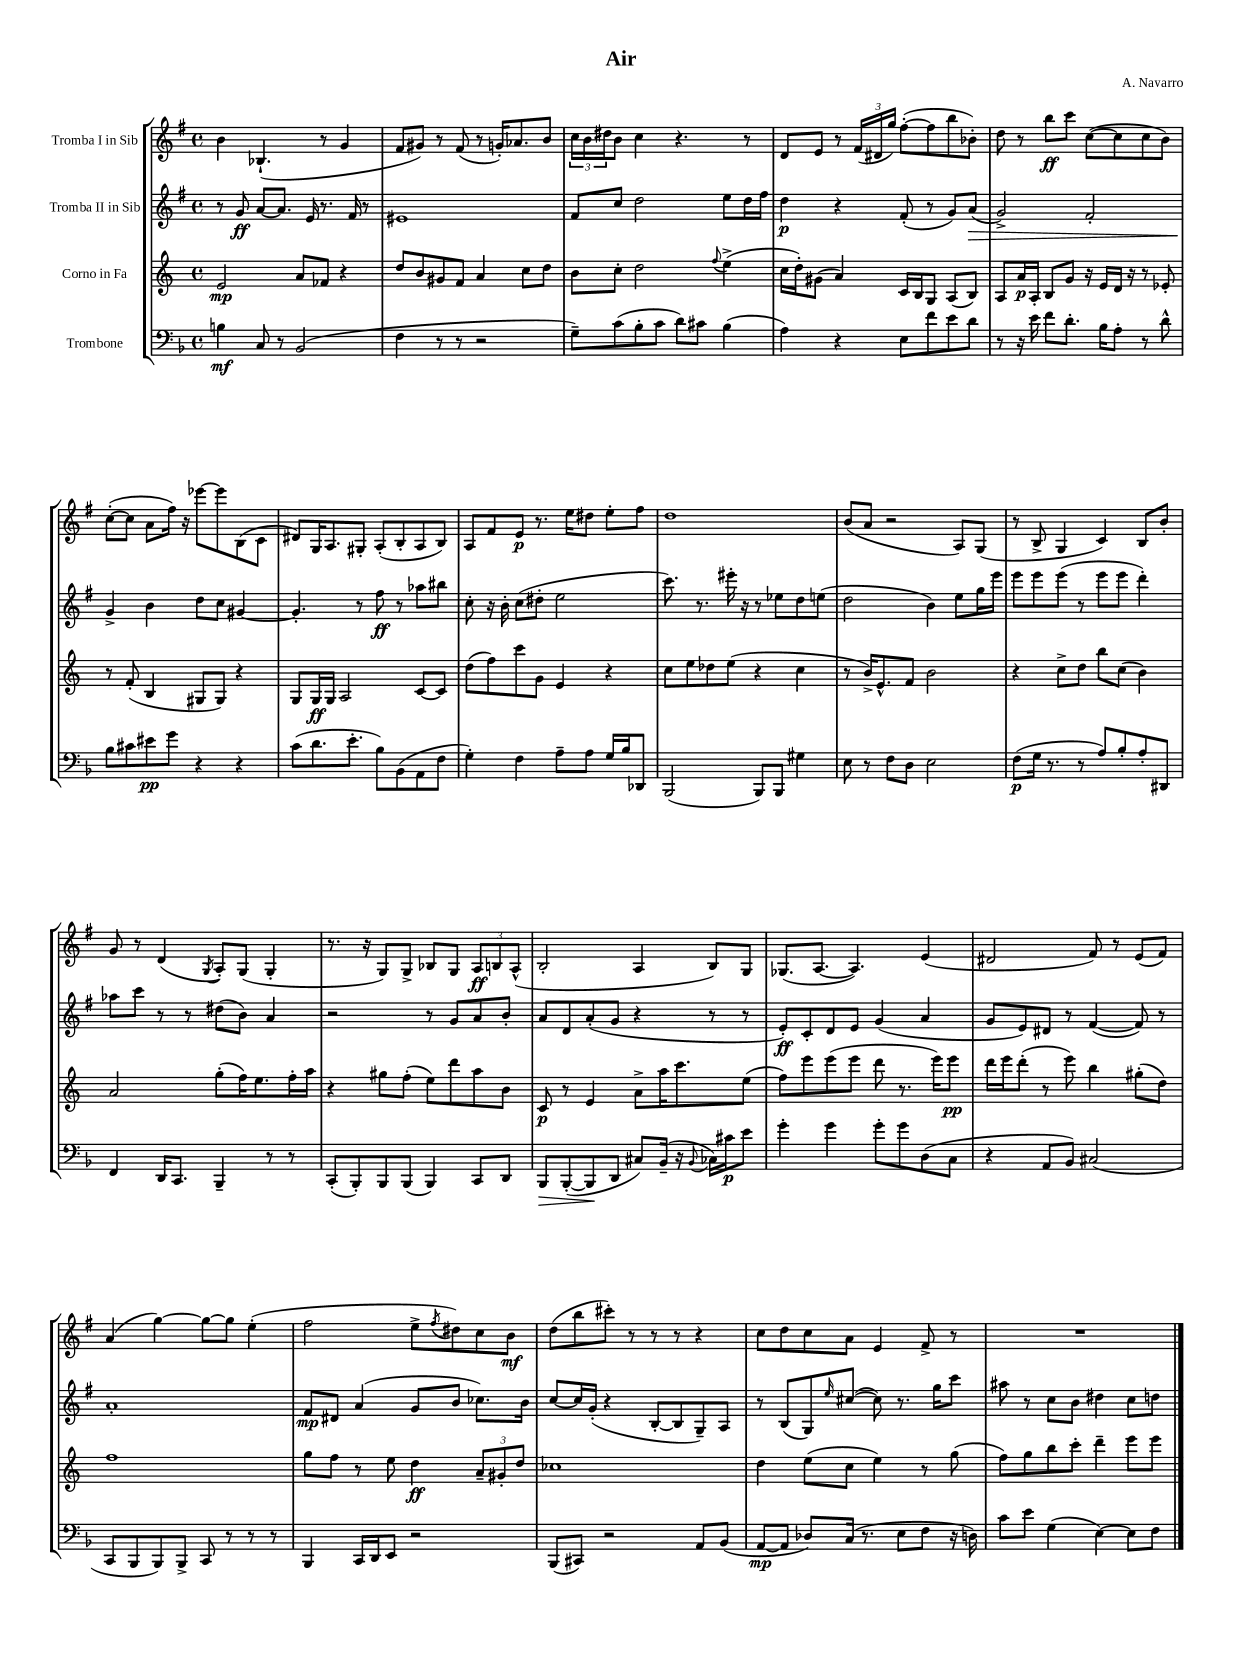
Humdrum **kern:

**kern	**dynam	**kern	**dynam	**kern	**dynam	**kern	**dynam
*part4	*part4	*part3	*part3	*part2	*part2	*part1	*part1
*staff4	*staff4	*staff3	*staff3	*staff2	*staff2	*staff1	*staff1
*I"Trombone	*	*I"Corno in Fa	*	*I"Tromba II in Sib	*	*I"Tromba I in Sib	*
*clefF4	*	*clefG2	*	*clefG2	*	*clefG2	*
*k[b-]	*	*k[]	*	*k[f#]	*	*k[f#]	*
*M4/4	*	*M4/4	*	*M4/4	*	*M4/4	*
*met(c)	*	*met(c)	*	*met(c)	*	*met(c)	*
=1	=1	=1	=1	=1	=1	=1	=1
4Bn\	mf	2e/	mp	8r	.	4b\	.
.	.	.	.	8g/	ff	.	.
8C/	.	.	.	[8a/L	.	(4.B-X`/	.
8r	.	.	.	8.a/J]	.	.	.
(2BB-/	.	8a/L	.	.	.	.	.
.	.	.	.	16e/	.	.	.
.	.	8f-X/J	.	8.r	.	8r	.
.	.	4r	.	.	.	4g/	.
.	.	.	.	16f#/	.	.	.
.	.	.	.	8r	.	.	.
=2	=2	=2	=2	=2	=2	=2	=2
4F\	.	8dd/L	.	1e#X	.	8f#/L	.
.	.	8b/	.	.	.	8g#X/J)	.
8r	.	8g#X/	.	.	.	8r	.
8r	.	8f/J	.	.	.	(8f#/	.
2r	.	4a/	.	.	.	8r	.
.	.	.	.	.	.	16gn'/KL)	.
.	.	.	.	.	.	8.a-X/	.
.	.	8cc\L	.	.	.	.	.
.	.	8dd\J	.	.	.	8b/J	.
=3	=3	=3	=3	=3	=3	=3	=3
8G~\L)	.	8b\L	.	8f#/L	.	24cc\LL	.
.	.	.	.	.	.	24b\	.
.	.	.	.	.	.	24dd#X\J	.
(8c\	.	8cc'\J	.	8cc/J	.	8b\J	.
8B-'\	.	2dd\	.	2dd\	.	4cc\	.
8c\J	.	.	.	.	.	.	.
8d\L)	.	.	.	.	.	4.r	.
8c#X\J	.	.	.	.	.	.	.
.	.	8qqff/	.	.	.	.	.
(4B-\	.	(4ee^\	.	8ee\L	.	.	.
.	.	.	.	16dd\L	.	8r	.
.	.	.	.	16ff#\JJ	.	.	.
=4	=4	=4	=4	=4	=4	=4	=4
4A\)	.	16cc\LL	.	4dd\	p	8d/L	.
.	.	16dd'\J)	.	.	.	.	.
.	.	(8g#X\J	.	.	.	8e/J	.
4r	.	4a/)	.	4r	.	8r	.
.	.	.	.	.	.	(24f#/LL	.
.	.	.	.	.	.	24d#X/	.
.	.	.	.	.	.	24gg/JJ)	.
8E\L	.	16c/LL	.	(8f#'/	.	([8ff#'\L	.
.	.	16B/J	.	.	.	.	.
8f\	.	8G/J	.	8r	.	8ff#\]	.
8e\	.	(8A/L	.	8g/L)	.	8bb\	.
!	!	!	!	!	!LO:HP:b	!	!
8d\J	.	8B/J)	.	(8a/J	>	8b-X'\J)	.
=5	=5	=5	=5	=5	=5	=5	=5
8r	.	8A/L	.	2g^/)	.	8dd\	.
16r	.	16a/L	p	.	.	8r	.
16e\	.	16A'/JJ	.	.	.	.	.
8f\L	.	8B/L	.	.	.	8bb\L	ff
8.d'\J	.	8g/J	.	.	.	8ccc\J	.
.	.	16r	.	2f#'/	.	([8cc\L	.
16B-\KL	.	16e/LL	.	.	.	.	.
8A'\J	.	16d/JJ	.	.	.	8cc\]	.
.	.	16r	.	.	.	.	.
8r	.	8r	.	.	.	8cc\	.
8d^^\	.	8e-X'/	.	.	.	8b\J)	.
!!LO:LB:g=z
=6	=6	=6	=6	=6	=6	=6	=6
8B-\L	.	8r	.	4g^/	.	([8cc'\L	.
8c#X\	.	(8f'/	.	.	.	8cc\J]	.
8e#X\	pp	4B/	.	4b\	]	8a\L	.
8g\J	.	.	.	.	.	16ff#\Jk)	.
.	.	.	.	.	.	16r	.
4r	.	8G#X/L	.	8dd\L	.	[8eee-X\L	.
.	.	8G#/J)	.	8cc\J	.	8eee-\]	.
4r	.	4r	.	[4g#X/	.	(8B\	.
.	.	.	.	.	.	8c\J	.
=7	=7	=7	=7	=7	=7	=7	=7
(8c\L	.	8G/L	.	4.g#'/]	.	8d#X/L)	.
8.d\	.	16G/L	ff	.	.	16G/K	.
.	.	16G/JJ	.	.	.	8.A/	.
.	.	2A/	.	.	.	.	.
8.e'\J	.	.	.	.	.	.	.
.	.	.	.	8r	.	8G#X'/J	.
8B-\L)	.	.	.	8ff#\	ff	(8A'/L	.
(8BB-\	.	.	.	8r	.	8B'/	.
8AA\	.	[8c/L	.	8aa-X\L	.	8A/	.
8F\J	.	8c/J]	.	8bb#X\J	.	8B/J)	.
=8	=8	=8	=8	=8	=8	=8	=8
4G'\)	.	(8dd\L	.	8cc'\	.	8A/L	.
.	.	8ff\)	.	16r	.	8f#/	.
.	.	.	.	16b'\	.	.	.
4F\	.	8ccc\	.	(8cc\L	.	8e/J	p
.	.	8g\J	.	8dd#X'\J	.	8.r	.
8A~\L	.	4e/	.	2ee\	.	.	.
.	.	.	.	.	.	16ee\KL	.
8A\J	.	.	.	.	.	8dd#X\J	.
16G/LL	.	4r	.	.	.	8ee'\L	.
16B-/J	.	.	.	.	.	.	.
8DD-X/J	.	.	.	.	.	8ff#\J	.
=9	=9	=9	=9	=9	=9	=9	=9
(2BBB-/	.	8cc\L	.	8.ccc\)	.	1dd	.
.	.	8ee\	.	.	.	.	.
.	.	.	.	8.r	.	.	.
.	.	8dd-X\	.	.	.	.	.
.	.	(8ee\J	.	16eee#X'\	.	.	.
.	.	.	.	16r	.	.	.
8BBB-/L)	.	4r	.	8r	.	.	.
8BBB-/J	.	.	.	8ee-X\L	.	.	.
4G#X\	.	4cc\	.	8dd\	.	.	.
.	.	.	.	(8een\J	.	.	.
=10	=10	=10	=10	=10	=10	=10	=10
8E\	.	8r	.	2dd\	.	(8b/L	.
8r	.	16b^/KL)	.	.	.	8a/J	.
.	.	8.e^^/	.	.	.	.	.
8F\L	.	.	.	.	.	2r	.
8D\J	.	8f/J	.	.	.	.	.
2E\	.	2b\	.	4b\)	.	.	.
.	.	.	.	8ee\L	.	8A/L)	.
.	.	.	.	16gg\L	.	(8G/J	.
.	.	.	.	16eee\JJ	.	.	.
=11	=11	=11	=11	=11	=11	=11	=11
(8F\L	p	4r	.	8eee\L	.	8r	.
16G\Jk	.	.	.	8eee\	.	8B^/	.
8.r	.	.	.	.	.	.	.
.	.	8cc^\L	.	(8eee\J	.	4G/	.
8r	.	8dd\J	.	8r	.	.	.
8A/L)	.	8bb\L	.	8eee\L	.	4c/)	.
8B-'/	.	(8cc\J	.	8eee\J	.	.	.
8A'/	.	4b\)	.	4ddd'\)	.	8B/L	.
8DD#X/J	.	.	.	.	.	8b'/J	.
!!LO:LB:g=z
=12	=12	=12	=12	=12	=12	=12	=12
4FF/	.	2a/	.	8aa-X\L	.	8g/	.
.	.	.	.	8ccc\J	.	8r	.
16DD/KL	.	.	.	8r	.	(4d/	.
8.CC/J	.	.	.	.	.	.	.
.	.	.	.	8r	.	.	.
.	.	.	.	.	.	8qG/	.
4BBB-~/	.	(8gg'\L	.	(8dd#X\L	.	8A'/L)	.
.	.	16ff\K)	.	8b\J)	.	(8G/J	.
.	.	8.ee\	.	.	.	.	.
8r	.	.	.	4a/	.	4G'/	.
8r	.	16ff'\L	.	.	.	.	.
.	.	16aa\JJ	.	.	.	.	.
=13	=13	=13	=13	=13	=13	=13	=13
(8CC'/L	.	4r	.	2r	.	8.r	.
8BBB-'/)	.	.	.	.	.	.	.
.	.	.	.	.	.	16r	.
8BBB-/	.	8gg#X\L	.	.	.	8G/L)	.
(8BBB-/J	.	(8ff'\J	.	.	.	8G^/J	.
4BBB-/)	.	8ee\L)	.	8r	.	8B-X/L	.
.	.	8ddd\	.	8g/L	.	8G/J	.
8CC/L	.	8aa\	.	8a/	.	12A/L	ff
.	.	.	.	.	.	12Bn/	.
8DD/J	.	8b\J	.	8b'/J	.	.	.
.	.	.	.	.	.	(12A^^/J	.
=14	=14	=14	=14	=14	=14	=14	=14
!	!LO:HP:b	!	!	!	!	!	!
8BBB-/L	>	8c/	p	8a/L	.	2B'/	.
([8BBB-'/	.	8r	.	8d/	.	.	.
8BBB-/]	.	4e/	.	(8a'/	.	.	.
8DD/J	]	.	.	8g/J	.	.	.
8C#X/L)	.	8a^\L	.	4r	.	4A/	.
(16BB-~/Jk	.	16aa\K	.	.	.	.	.
16r	.	8.ccc\	.	.	.	.	.
8qqBB-/	.	.	.	.	.	.	.
16C-X\LL)	.	.	.	8r	.	8B/L)	.
16c#X\J	p	.	.	.	.	.	.
8e\J	.	(8ee\J	.	8r	.	8G/J	.
=15	=15	=15	=15	=15	=15	=15	=15
4g'\	.	8ff\L)	.	8e'/L)	ff	(8.G-X/L	.
.	.	8eee\	.	8c'/	.	.	.
.	.	.	.	.	.	[8.A/J	.
4g\	.	(8eee\	.	8d/	.	.	.
.	.	8eee\J	.	8e/J	.	4.A/])	.
8g'\L	.	8ddd\	.	(4g/	.	.	.
8g\	.	8.r	.	.	.	.	.
(8D\	.	.	.	4a/	.	(4e/	.
.	.	16eee\KL)	.	.	.	.	.
8C\J	.	8eee\J	pp	.	.	.	.
=16	=16	=16	=16	=16	=16	=16	=16
4r	.	16ddd\LL	.	8g/L	.	2d#X/	.
.	.	16eee\J	.	.	.	.	.
.	.	(8ddd'\J	.	8e/)	.	.	.
8AA/L	.	8r	.	8d#X/J	.	.	.
8BB-/J)	.	8eee\)	.	8r	.	.	.
(2C#X/	.	4bb\	.	([4f#/	.	8f#/)	.
.	.	.	.	.	.	8r	.
.	.	(8gg#X'\L	.	8f#/])	.	(8e/L	.
.	.	8dd\J)	.	8r	.	8f#/J)	.
!!LO:LB:g=z
=17	=17	=17	=17	=17	=17	=17	=17
8CC/L	.	1ff	.	1a'	.	(4a/	.
8BBB-/	.	.	.	.	.	.	.
8BBB-/)	.	.	.	.	.	[4gg\)	.
8BBB-^/J	.	.	.	.	.	.	.
8CC/	.	.	.	.	.	8gg\L_	.
8r	.	.	.	.	.	8gg\J]	.
8r	.	.	.	.	.	(4ee'\	.
8r	.	.	.	.	.	.	.
=18	=18	=18	=18	=18	=18	=18	=18
4BBB-/	.	8gg\L	.	8f#/L	mp	2ff#\	.
.	.	8ff\J	.	8d#X/J	.	.	.
16CC/LL	.	8r	.	(4a/	.	.	.
16DD/J	.	.	.	.	.	.	.
8EE/J	.	8ee\	.	.	.	.	.
2r	.	4dd\	ff	8g/L	.	8ee^\L	.
.	.	.	.	.	.	8qff#/	.
.	.	.	.	8b/J	.	8dd#X\)	.
.	.	12a~/L	.	8.cc-X\L)	.	8cc\	.
.	.	12g#X'/	.	.	.	.	.
.	.	.	.	.	.	8b\J	mf
.	.	12dd/J	.	.	.	.	.
.	.	.	.	16b\Jk	.	.	.
=19	=19	=19	=19	=19	=19	=19	=19
(8BBB-/L	.	1cc-X	.	[8cc/L	.	(8dd\L	.
8CC#X/J)	.	.	.	16cc/L]	.	8bb\	.
.	.	.	.	(16g'/JJ	.	.	.
2r	.	.	.	4r	.	8ccc#X'\J)	.
.	.	.	.	.	.	8r	.
.	.	.	.	[8B'/L	.	8r	.
.	.	.	.	8B/]	.	8r	.
8AA/L	.	.	.	8G~/)	.	4r	.
(8BB-/J	.	.	.	8A/J	.	.	.
=20	=20	=20	=20	=20	=20	=20	=20
[8AA/L	mp	4dd\	.	8r	.	8cc\L	.
8AA/J]	.	.	.	(8B/L	.	8dd\	.
8D-X/L)	.	(8ee\L	.	8G/)	.	8cc\	.
.	.	.	.	16qqee/	.	.	.
(16C/Jk	.	8cc\J	.	([8cc#X/J	.	8a\J	.
8.r	.	.	.	.	.	.	.
.	.	4ee\)	.	8cc#\])	.	4e/	.
8E\L	.	.	.	8.r	.	.	.
8F\J	.	8r	.	.	.	8f#^/	.
.	.	.	.	16gg\KL	.	.	.
16r	.	(8gg\	.	8ccc\J	.	8r	.
16Dn\)	.	.	.	.	.	.	.
=21	=21	=21	=21	=21	=21	=21	=21
8c\L	.	8ff\L)	.	8aa#X\	.	1r	.
8e\J	.	8gg\	.	8r	.	.	.
(4G\	.	8bb\	.	8cc\L	.	.	.
.	.	8ccc'\J	.	8b\J	.	.	.
[4E\)	.	4ddd~\	.	4dd#X\	.	.	.
8E\L]	.	8eee\L	.	8cc\L	.	.	.
8F\J	.	8eee\J	.	8ddn\J	.	.	.
==	==	==	==	==	==	==	==
*-	*-	*-	*-	*-	*-	*-	*-
